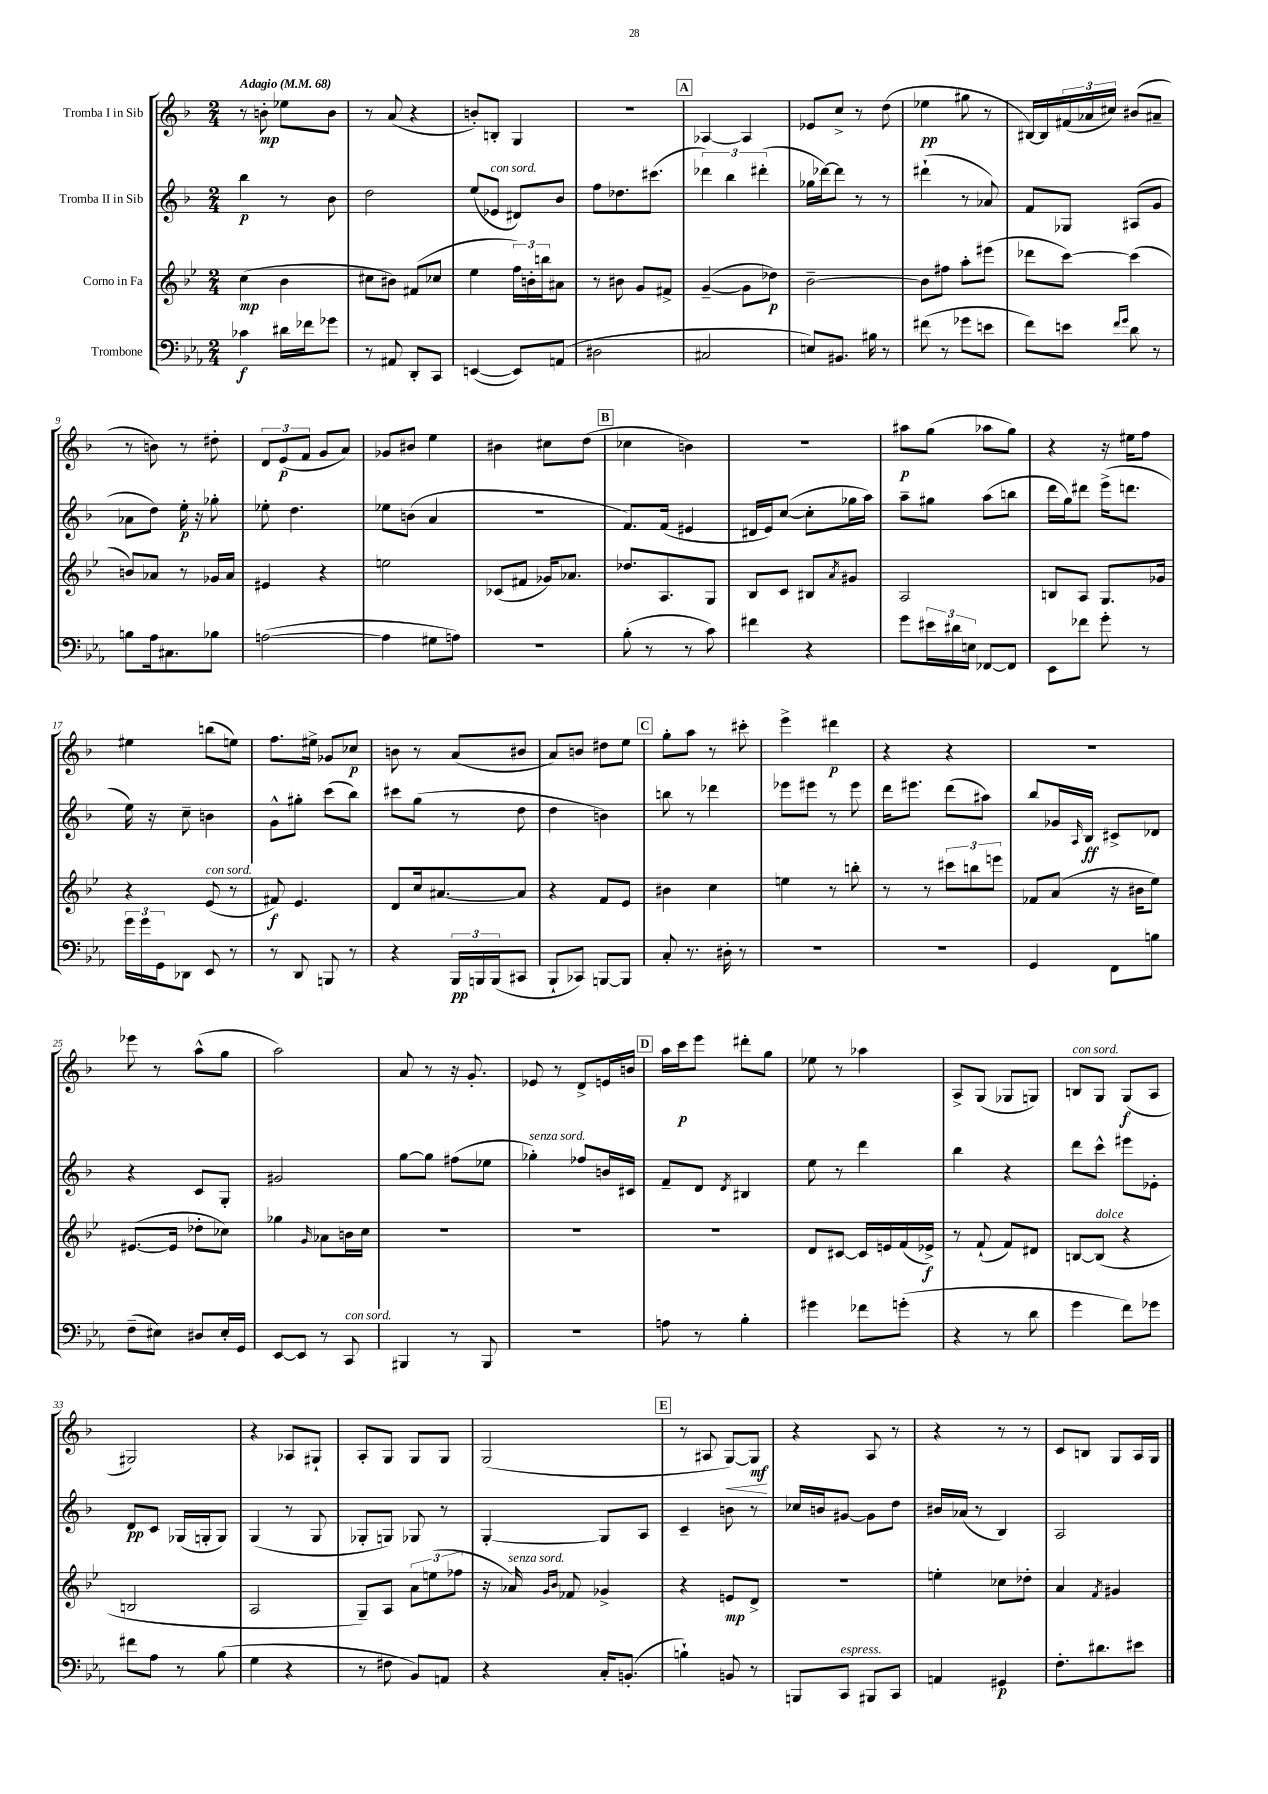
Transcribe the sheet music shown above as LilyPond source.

<<
\new StaffGroup <<
\new Staff = "s0" \with { instrumentName = "Tromba I in Sib" } {
    \clef treble \key f \major \numericTimeSignature \time 2/4 \tempo "Adagio" 4 = 68
    r8 b'8-.\mp ees''8 b'8 |
    r8 a'8( r4 |
    b'8-.) b8-. g4 |
    R2 |
    \mark \markup { \box "A" } aes4~ aes4 |
    ees'8 c''8-> r8 d''8( |
    ees''4\pp gis''8 r8 |
    bis16~) bis16 \tuplet 3/2 { fis'16( aes'16 cis''16) } bis'8( ais'8-- |
    r8 b'8) r8 dis''8-. |
    \tuplet 3/2 { d'8 e'8\p( f'8 } g'8 a'8) |
    ges'8 bis'8 e''4 |
    bis'4 cis''8 d''8( |
    \mark \markup { \box "B" } ces''4 b'4) |
    R2 |
    ais''8\p g''8( aes''8 g''8) |
    r4 r16 eis''16 f''8 |
    eis''4 b''8( e''8) |
    f''8. eis''16-> ges'8 ces''8\p |
    b'8 r8 a'8( bis'8 |
    a'8) b'8 dis''8 e''8 |
    \mark \markup { \box "C" } g''8-. a''8 r8 cis'''8-. |
    e'''4-> dis'''4\p |
    r4 r4 |
    R2 |
    ees'''8 r8 a''8-^( g''8 |
    a''2) |
    a'8 r8 r16 g'8.-. |
    ees'8 r8 d'8-> e'16 b'16 |
    \mark \markup { \box "D" } a''16 c'''16\p e'''8 dis'''8-. g''8 |
    ees''8 r8 aes''4 |
    a8-> g8( ges8 g8) |
    b8^\markup { \italic "con sord." } g8 g8\f( a8 |
    gis2) |
    r4 aes8 gis8-! |
    a8-. g8 g8 g8 |
    g2( |
    \mark \markup { \box "E" } r8 ais8 g8~\<) g8\mf\! |
    r4 a8 r8 |
    r4 r8 r8 |
    c'8 b8 g8 a16 g16 \bar "|." |
}
\new Staff = "s1" \with { instrumentName = "Tromba II in Sib" } {
    \clef treble \key f \major \numericTimeSignature \time 2/4
    bes''4\p r8 bes'8 |
    d''2 |
    e''8( ees'8^\markup { \italic "con sord." } dis'8) bes'8 |
    f''8 des''8. cis'''8.( |
    \mark \markup { \box "A" } \tuplet 3/2 { des'''4) bes''4 dis'''4-.( } |
    ges''16 des'''16~) des'''8 r8 r8 |
    dis'''4-!( r8 aes'8) |
    f'8 ges8 ais8( g'8 |
    aes'8 d''8) e''16-.\p r16 ges''8-. |
    ees''8-. d''4. |
    ees''8 b'8( a'4 |
    r2 |
    \mark \markup { \box "B" } f'8.) f'16( eis'4 |
    dis'16 e'16) c''8~( c''8-. ges''16 a''16) |
    a''8-- gis''8 a''8( b''8 |
    d'''16 g''16) dis'''8 e'''16->( d'''8. |
    e''16) r16 c''8-- b'4 |
    g'8-^ gis''8-. c'''8( bes''8) |
    cis'''8 g''8( r8 d''8 |
    d''4 b'4) |
    \mark \markup { \box "C" } b''8 r8 des'''4 |
    ees'''8 eis'''8 r8 eis'''8 |
    d'''16 eis'''8. d'''8( ais''8) |
    bes''8 ges'16 \grace { a16 } bes16\ff cis'8-> des'8 |
    r4 c'8 g8-. |
    gis'2 |
    g''8~ g''8 fis''8( ees''8 |
    ges''4-.^\markup { \italic "senza sord." }) fes''8 b'16 cis'16 |
    \mark \markup { \box "D" } f'8-- d'8 \acciaccatura { d'8 } bis4 |
    e''8 r8 d'''4 |
    bes''4 r4 |
    d'''8 c'''8-^ eis'''8 ees'8-. |
    d'8\pp c'8 ges16( g16-. g8) |
    g4( r8 g8 |
    ges8-. g8) ges8 r8 |
    g4~-. g8 a8 |
    \mark \markup { \box "E" } c'4-- b'8 r8 |
    ces''16 b'16 gis'8~ gis'8 d''8 |
    bis'16 aes'16( r8 bes4) |
    a2 \bar "|." |
}
\new Staff = "s2" \with { instrumentName = "Corno in Fa" } {
    \clef treble \key bes \major \numericTimeSignature \time 2/4
    c''4\mp( bes'4 |
    cis''8 bis'8) fis'8( ces''8 |
    ees''4 \tuplet 3/2 { f''16) b'16-. b''16 } ais'8 |
    r8 bis'8 g'8 fis'8-> |
    \mark \markup { \box "A" } g'4~--( g'8 des''8\p) |
    bes'2~-- |
    bes'8 fis''8 a''8-. eis'''8( |
    des'''8 c'''8~) c'''4( |
    b'8) aes'8 r8 ges'16 aes'16 |
    eis'4 r4 |
    e''2 |
    ces'8( fis'8 ges'16) aes'8. |
    \mark \markup { \box "B" } des''8. a8. g8 |
    bes8 c'8 bis8 \acciaccatura { a'8 } gis'8 |
    a2 |
    b8 a8 g8. ges'16 |
    r4 ees'8^\markup { \italic "con sord." }( r8 |
    fis'8\f) ees'4. |
    d'8 c''16 ais'8.~ ais'8 |
    r4 f'8 ees'8 |
    \mark \markup { \box "C" } bis'4 c''4 |
    e''4 r8 b''8-. |
    r8 r8 \tuplet 3/2 { cis'''8 b''8 e'''8 } |
    fes'8 a'8( r16 bis'16 ees''8) |
    eis'8.~( eis'16 des''8-. ces''8) |
    ges''4 \grace { g'16 } aes'8 b'16 c''16 |
    R2 |
    R2 |
    \mark \markup { \box "D" } R2 |
    d'8 cis'8~ cis'16 e'16 f'16( ees'16->\f) |
    r8 f'8-!( f'8) dis'8 |
    b8~ b8^\markup { \italic "dolce" }( r4 |
    b2 |
    a2 |
    g8--) a8 \tuplet 3/2 { a'8 e''8( fes''8 } |
    r16 aes'16^\markup { \italic "senza sord." }) \grace { g'16 bes'16 } fes'8 ges'4-> |
    \mark \markup { \box "E" } r4 e'8\mp d'8-> |
    R2 |
    e''4-. ces''8 des''8-. |
    a'4 \acciaccatura { f'8 } gis'4 \bar "|." |
}
\new Staff = "s3" \with { instrumentName = "Trombone" } {
    \clef bass \key ees \major \numericTimeSignature \time 2/4
    ces'4\f dis'16 fes'16 ges'8 |
    r8 ais,8 d,8-. c,8 |
    e,4~( e,8) a,8( |
    dis2 |
    \mark \markup { \box "A" } cis2 |
    e8) bis,8. bis16 r8 |
    fis'8( r8 ges'8 e'8 |
    f'8) e'8 \grace { f'16 g'16 } d'8 r8 |
    b8 aes16 cis8. bes8 |
    a2~( |
    a4 gis8 a8) |
    R2 |
    \mark \markup { \box "B" } bes8-.( r8 r8 c'8) |
    fis'4 r4 |
    g'8 \tuplet 3/2 { eis'16 dis'16 e16 } fes,8~ fes,8 |
    ees,8 fes'8 g'8-. r8 |
    \tuplet 3/2 { g'16 g'16 g,16 } des,8 ees,8 r8 |
    r8 d,8 b,,8 r8 |
    r4 \tuplet 3/2 { bes,,16\pp b,,16 b,,16( } cis,8 |
    bes,,8-! ces,8) b,,8~ b,,8 |
    \mark \markup { \box "C" } c8-. r8. dis16-. r8 |
    R2 |
    R2 |
    g,4 f,8 b8 |
    f8--( eis8) dis8 eis16-. g,16 |
    ees,8~ ees,8 r8 c,8^\markup { \italic "con sord." } |
    bis,,4 r8 bis,,8 |
    R2 |
    \mark \markup { \box "D" } a8 r8 bes4-. |
    gis'4 fes'8 g'8-.( |
    r4 r8 d'8 |
    g'4 f'8) ges'8 |
    fis'8 aes8 r8 bes8( |
    g4 r4 |
    r8 fis8 bes,8) a,8 |
    r4 c16-. b,8.-.( |
    \mark \markup { \box "E" } b4-!) b,8 r8 |
    b,,8 c,8^\markup { \italic "espress." } bis,,8 c,8 |
    a,4 gis,4\p |
    f8.-. dis'8. eis'8 \bar "|." |
}
>>
>>
